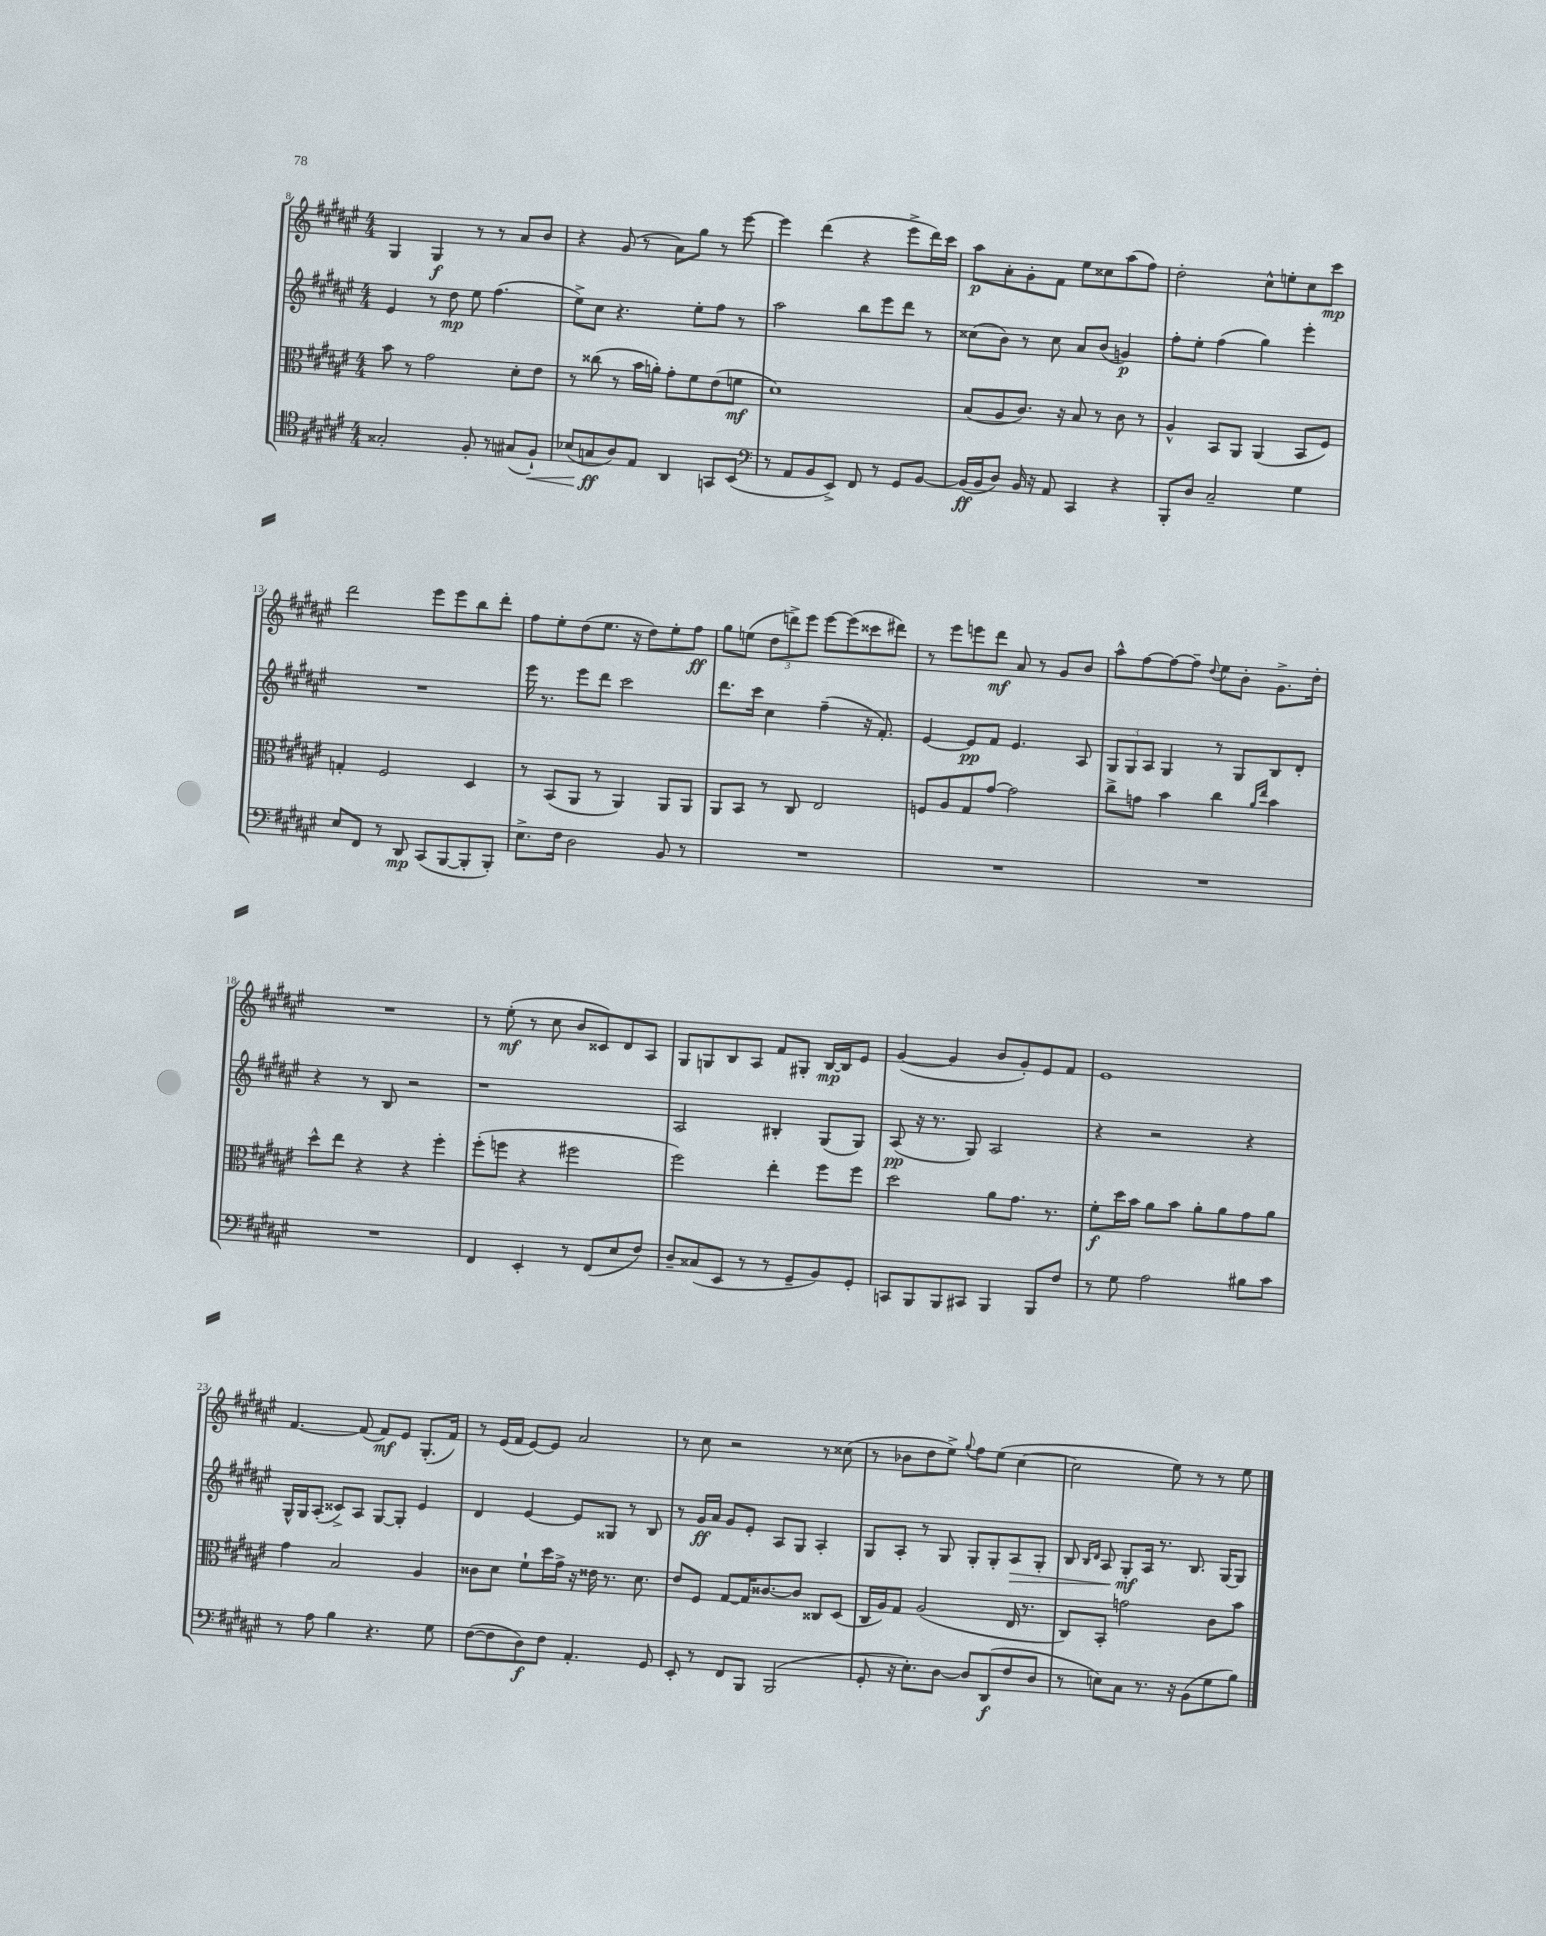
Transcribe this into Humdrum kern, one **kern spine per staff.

**kern	**dynam	**kern	**dynam	**kern	**dynam	**kern	**dynam
*part4	*part4	*part3	*part3	*part2	*part2	*part1	*part1
*staff4	*staff4	*staff3	*staff3	*staff2	*staff2	*staff1	*staff1
*clefC4	*	*clefC3	*	*clefG2	*	*clefG2	*
*k[f#c#g#d#a#e#]	*	*k[f#c#g#d#a#e#]	*	*k[f#c#g#d#a#e#]	*	*k[f#c#g#d#a#e#]	*
*M4/4	*	*M4/4	*	*M4/4	*	*M4/4	*
=8	=8	=8	=8	=8	=8	=8	=8
2G##X'/	.	8b\	.	4e#/	.	4G#/	.
.	.	8r	.	.	.	.	.
.	.	2g#\	.	8r	.	4G#/	f
.	.	.	.	8dd#\	mp	.	.
8F#'/	.	.	.	8ee#\	.	8r	.
8r	.	.	.	(4.ff#\	.	8r	.
(8G#X/L	.	8d#'\L	.	.	.	8a#/L	.
!	!LO:HP:b	!	!	!	!	!	!
8F#`/J)	<	8e#\J	.	.	.	8b/J	.
=9	=9	=9	=9	=9	=9	=9	=9
(8B-X/L	.	8r	.	8ee#^\L)	.	4r	.
8Gn/	ff	(8cc##X\	.	8cc#\J	.	.	.
8A#/)	[	8r	.	4.r	.	(8g#/	.
8E#/J	.	16b\LL	.	.	.	8r	.
.	.	16an'\JJ)	.	.	.	.	.
4AA#/	.	8g#'\L	.	.	.	8a#\L)	.
.	.	8f#\	.	8ee#'\L	.	8gg#\J	.
8GGn/L	.	(8e#\	.	8ff#\J	.	8r	.
(8BB/J	.	8fn\J	mf	8r	.	[8eee#\	.
=10	=10	=10	=10	=10	=10	=10	=10
*clefF4	*	*	*	*	*	*	*
8r	.	1d#)	.	2aa#\	.	4eee#\]	.
8AA#/L	.	.	.	.	.	.	.
8BB/	.	.	.	.	.	(4ddd#\	.
8EE#^/J)	.	.	.	.	.	.	.
8FF#/	.	.	.	8bb\L	.	4r	.
8r	.	.	.	8eee#\	.	.	.
8GG#/L	.	.	.	8ddd#\J	.	8eee#^\L	.
[8BB/J	.	.	.	8r	.	16ddd#\L)	.
.	.	.	.	.	.	16ccc#\JJ	.
=11	=11	=11	=11	=11	=11	=11	=11
(16BB/LL]	ff	(8B/L	.	(8cc##X\L	.	8aa#\L	p
16BB/J	.	.	.	.	.	.	.
8D#/J)	.	8A#/	.	8b\J)	.	8a#'\	.
16BB/	.	8.c#/J)	.	8r	.	8g#'\	.
16r	.	.	.	.	.	.	.
8AA#/	.	.	.	8cc##\	.	8f#\J	.
.	.	16r	.	.	.	.	.
4CC#/	.	8B/	.	8a#/L	.	8ee#\L	.
.	.	8r	.	(8b/J	.	8cc##X\	.
4r	.	8c#\	.	4gn/)	p	(8aa#\	.
.	.	8r	.	.	.	8ff#\J)	.
=12	=12	=12	=12	=12	=12	=12	=12
8BBB'/L	.	4A#^^/	.	8ff#'\L	.	2dd#'\	.
8D#/J	.	.	.	8ee#'\J	.	.	.
2C#~/	.	8BB/L	.	(4ff#\	.	.	.
.	.	8AA#/J	.	.	.	.	.
.	.	(4AA#/	.	4gg#\)	.	8cc#^^\L	.
.	.	.	.	.	.	8een'\	.
4G#\	.	8BB/L	.	4eee#'\	.	8cc#\	.
.	.	8F#/J)	.	.	.	8ccc#\J	mp
!!LO:LB:g=z
=13	=13	=13	=13	=13	=13	=13	=13
8E#/L	.	4Gn'/	.	1r	.	2ddd#\	.
8FF#/J	.	.	.	.	.	.	.
8r	.	2F#/	.	.	.	.	.
8DD#/	mp	.	.	.	.	.	.
(8CC#/L	.	.	.	.	.	8eee#\L	.
[8BBB/	.	.	.	.	.	8eee#\	.
8BBB'/]	.	4D#/	.	.	.	8bb\	.
8BBB'/J)	.	.	.	.	.	8ddd#'\J	.
=14	=14	=14	=14	=14	=14	=14	=14
8.E#^\L	.	8r	.	16eee#\	.	8ff#\L	.
.	.	.	.	8.r	.	.	.
.	.	(8BB/L	.	.	.	8ee#'\	.
16F#\Jk	.	.	.	.	.	.	.
2D#\	.	8AA#/J	.	8eee#\L	.	(8dd#\	.
.	.	8r	.	8ddd#\J	.	8.ee#\J	.
.	.	4AA#/)	.	2ccc#\	.	.	.
.	.	.	.	.	.	16r	.
.	.	.	.	.	.	8dd#\L)	.
8BB/	.	8AA#/L	.	.	.	8ee#'\	.
8r	.	8AA#/J	.	.	.	8ff#\J	ff
=15	=15	=15	=15	=15	=15	=15	=15
1r	.	8AA#/L	.	8.ddd#\L	.	8gg#\L	.
.	.	8BB/J	.	.	.	(8een\J	.
.	.	.	.	16ccc#\Jk	.	.	.
.	.	8r	.	4cc#\	.	12dd#\L	.
.	.	.	.	.	.	12dddn^\)	.
.	.	8C#/	.	.	.	.	.
.	.	.	.	.	.	12eee#\J	.
.	.	2E#/	.	(4ff#~\	.	[8eee#\L	.
.	.	.	.	.	.	(8eee#\]	.
.	.	.	.	16r	.	8ccc##X\	.
.	.	.	.	8.f#'/)	.	.	.
.	.	.	.	.	.	8ddd#X\J)	.
=16	=16	=16	=16	=16	=16	=16	=16
1r	.	8Fn/L	.	[4e#/	.	8r	.
.	.	8A#/	.	.	.	8eee#\L	.
.	.	8G#/	.	8e#/L]	pp	8eeen\	.
.	.	[8g#/J	.	8f#/J	.	8ddd#\J	mf
.	.	2g#\]	.	4.e#/	.	8a#/	.
.	.	.	.	.	.	8r	.
.	.	.	.	.	.	8g#/L	.
.	.	.	.	8A#/	.	8b/J	.
=17	=17	=17	=17	=17	=17	=17	=17
1r	.	8cc#^\L	.	12G#/L	.	8aa#^^\L	.
.	.	.	.	12G#/	.	.	.
.	.	8gn\J	.	.	.	[8ff#\	.
.	.	.	.	12A#/J	.	.	.
.	.	4b\	.	4G#/	.	8ff#\_	.
.	.	.	.	.	.	8ff#~\J]	.
.	.	.	.	.	.	8qqdd#/	.
.	.	4cc#\	.	8r	.	8ee#\L	.
.	.	.	.	8G#/L	.	8b'\J	.
.	.	16qqa#/LL	.	.	.	.	.
.	.	16qqee#/JJ	.	.	.	.	.
.	.	4b\	.	8B/	.	8.g#^\L	.
.	.	.	.	8d#'/J	.	.	.
.	.	.	.	.	.	16dd#'\Jk	.
!!LO:LB:g=z
=18	=18	=18	=18	=18	=18	=18	=18
1r	.	8dd#^^\L	.	4r	.	1r	.
.	.	8ee#\J	.	.	.	.	.
.	.	4r	.	8r	.	.	.
.	.	.	.	8B/	.	.	.
.	.	4r	.	2r	.	.	.
.	.	4ff#'\	.	.	.	.	.
=19	=19	=19	=19	=19	=19	=19	=19
4FF#/	.	(8ff#'\L	.	1r	.	8r	.
.	.	8ffn\J	.	.	.	(8ee#'\	mf
4EE#'/	.	4r	.	.	.	8r	.
.	.	.	.	.	.	8cc#\	.
8r	.	2ff#X\	.	.	.	8b/L	.
(8FF#/L	.	.	.	.	.	8c##X/)	.
8E#/	.	.	.	.	.	8d#/	.
8F#/J)	.	.	.	.	.	8A#/J	.
=20	=20	=20	=20	=20	=20	=20	=20
8D#~/L	.	2ff#\)	.	2A#/	.	8G#/L	.
(8C##X/	.	.	.	.	.	8Gn/	.
8EE#/J	.	.	.	.	.	8B/	.
8r	.	.	.	.	.	8A#/J	.
8r	.	4ee#'\	.	4B#X'/	.	8f#/L	.
8GG#~/L	.	.	.	.	.	8G#X'/J	.
8BB/)	.	8ff#\L	.	(8G#/L	.	[16B/LL	mp
.	.	.	.	.	.	16B/J]	.
8GG#'/J	.	8ff#\J	.	8G#/J)	.	8e#/J	.
=21	=21	=21	=21	=21	=21	=21	=21
8CCn/L	.	2dd#\	.	(8A#/	pp	([4g#/	.
8BBB/	.	.	.	16r	.	.	.
.	.	.	.	8.r	.	.	.
8BBB/	.	.	.	.	.	4g#/]	.
8CC#X/J	.	.	.	8G#/)	.	.	.
4BBB/	.	8a#\L	.	2A#/	.	8b/L	.
.	.	8.g#\J	.	.	.	8g#'/)	.
8BBB/L	.	.	.	.	.	8e#/	.
.	.	8.r	.	.	.	.	.
8F#/J	.	.	.	.	.	8f#/J	.
=22	=22	=22	=22	=22	=22	=22	=22
8r	.	8f#'\L	f	4r	.	1e#	.
8G#\	.	16dd#\L	.	.	.	.	.
.	.	16b\JJ	.	.	.	.	.
2A#\	.	8a#\L	.	2r	.	.	.
.	.	8b\J	.	.	.	.	.
.	.	8a#'\L	.	.	.	.	.
.	.	8a#\	.	.	.	.	.
8B#X\L	.	8g#\	.	4r	.	.	.
8c#\J	.	8a#\J	.	.	.	.	.
!!LO:LB:g=z
=23	=23	=23	=23	=23	=23	=23	=23
8r	.	4g#\	.	16G#^^/LL	.	[4.f#/	.
.	.	.	.	16G#/J	.	.	.
8A#\	.	.	.	(8A#'/J	.	.	.
4B\	.	2B/	.	8c##X^/L)	.	.	.
.	.	.	.	8A#/J	.	(8f#/]	.
4.r	.	.	.	[8G#/L	.	8f#/L)	mf
.	.	.	.	8G#'/J]	.	8e#/J	.
.	.	4A#/	.	4e#/	.	(8.G#'/L	.
8G#\	.	.	.	.	.	.	.
.	.	.	.	.	.	16f#/Jk)	.
=24	=24	=24	=24	=24	=24	=24	=24
([8F#\L	.	8c##X\L	.	4d#/	.	8r	.
8F#\]	.	8d#\J	.	.	.	(16e#/LL	.
.	.	.	.	.	.	16f#/JJ	.
8D#\)	f	8f#`\L	.	[4e#/	.	[8e#/L)	.
8F#\J	.	16dd#\L	.	.	.	8e#/J]	.
.	.	16g#^\JJ	.	.	.	.	.
4.AA#'/	.	16r	.	8e#/L]	.	2a#/	.
.	.	16e##X\	.	.	.	.	.
.	.	8.r	.	8G##X/J	.	.	.
.	.	.	.	8r	.	.	.
.	.	8.d#\	.	.	.	.	.
8GG#/	.	.	.	8B/	.	.	.
=25	=25	=25	=25	=25	=25	=25	=25
8EE#'/	.	8e#/L	.	8r	.	8r	.
8r	.	8F#/J	.	16g#/LL	ff	8cc#\	.
.	.	.	.	16a#/JJ	.	.	.
8FF#/L	.	[8G#/L	.	8g#/L	.	2r	.
8BBB/J	.	16G#/K]	.	8e#'/J	.	.	.
.	.	[8.c##X/	.	.	.	.	.
(2BBB/	.	.	.	8A#/L	.	.	.
.	.	8c##/J]	.	8G#/J	.	.	.
.	.	8C##X/L	.	4A#'/	.	8r	.
.	.	(8D#/J	.	.	.	(8cc##X\	.
=26	=26	=26	=26	=26	=26	=26	=26
8GG#'/	.	16C#/LL	.	8G#/L	.	8r	.
.	.	16A#/J)	.	.	.	.	.
16r	.	8G#/J	.	8A#'/J	.	8b-X\L	.
8.E#'\L)	.	.	.	.	.	.	.
.	.	(2A#/	.	8r	.	8dd#\	.
[8D#\J	.	.	.	8G#/	.	8ee#^\J)	.
.	.	.	.	.	.	8qqgg#/	.
8D#/L]	.	.	.	8G#'/L	.	8ff#\L	.
(8DD#/	f	.	.	8G#'/	.	(8ee#\J	.
!	!	!	!	!	!LO:HP:b	!	!
8F#/	.	16E#/	.	8A#/	>	[4cc#\	.
.	.	8.r	.	.	.	.	.
8D#/J	.	.	.	8G#'/J	.	.	.
=27	=27	=27	=27	=27	=27	=27	=27
8r	.	8C#/L)	.	8B/	.	2cc#\]	.
.	.	.	.	16qqB/LL	.	.	.
.	.	.	.	16qqd#/JJ	.	.	.
8En\L)	.	8BB'/J	.	8A#/	.	.	.
8C#\J	.	2gn\	.	8G#'/L	mf	.	.
8.r	.	.	.	16A#/Jk	]	.	.
.	.	.	.	8.r	.	.	.
.	.	.	.	.	.	8ee#\)	.
16r	.	.	.	.	.	.	.
(8BB\L	.	.	.	8.B/	.	8r	.
8G#\	.	8c#\L	.	.	.	8r	.
.	.	.	.	[16G#/KL	.	.	.
8B\J)	.	8b\J	.	8G#/J]	.	8ee#\	.
==	==	==	==	==	==	==	==
*-	*-	*-	*-	*-	*-	*-	*-
